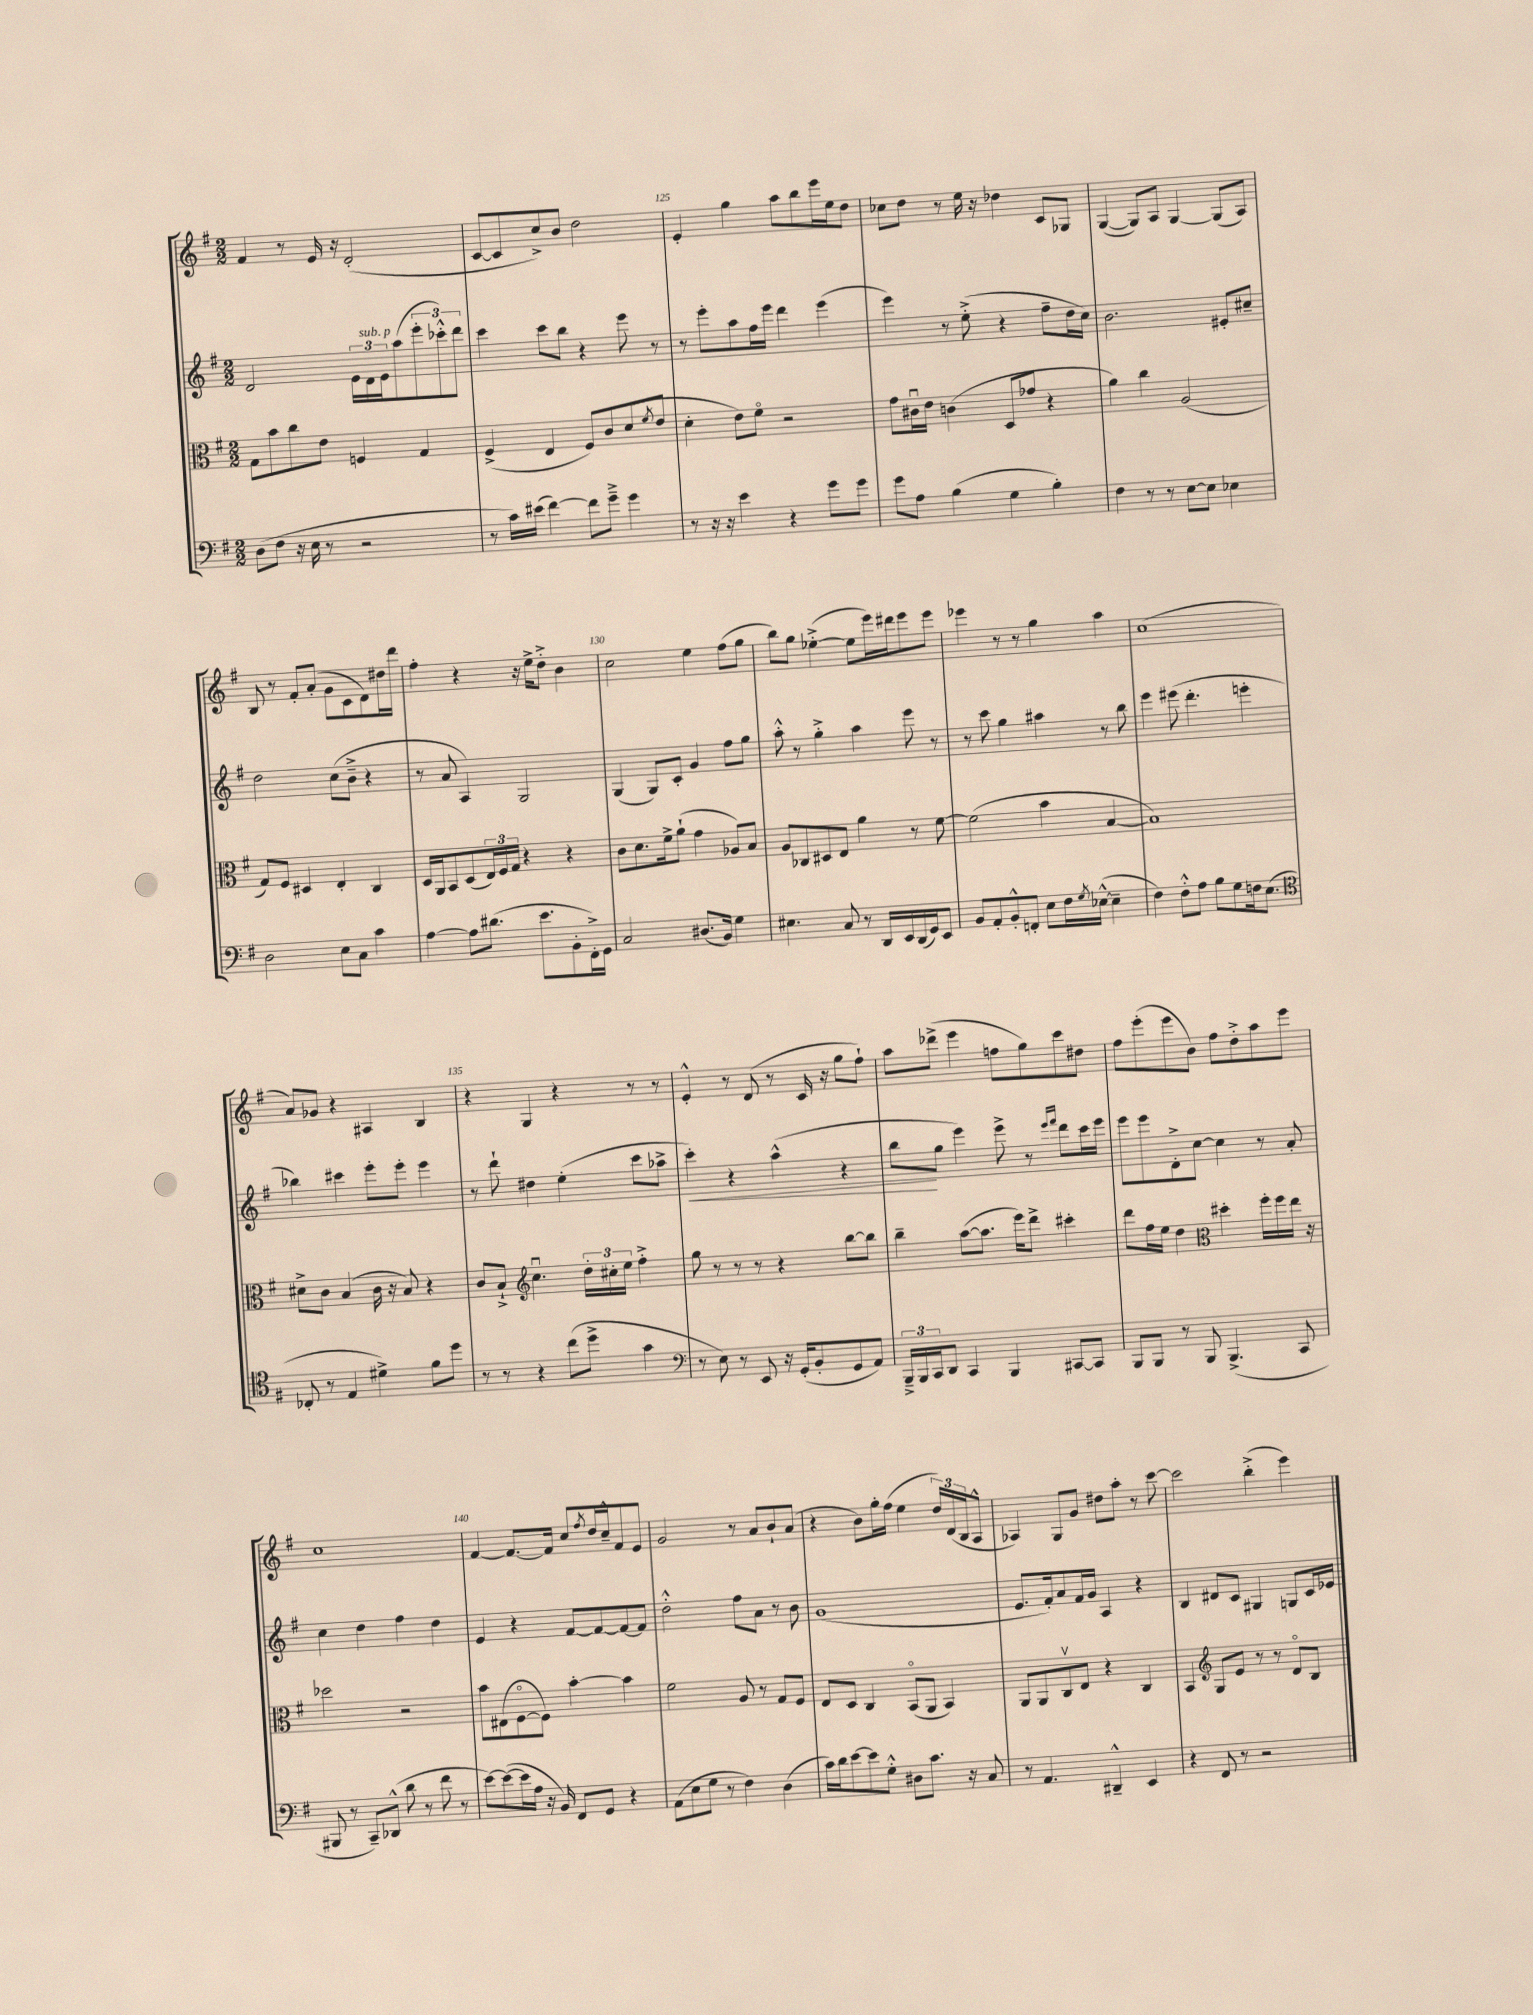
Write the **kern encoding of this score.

**kern	**kern	**kern	**kern
*staff4	*staff3	*staff2	*staff1
*clefF4	*clefC3	*clefG2	*clefG2
*k[f#]	*k[f#]	*k[f#]	*k[f#]
*M2/2	*M2/2	*M2/2	*M2/2
(8D	8G	2d	4f#
8F#	8b	.	.
16r	8cc	.	8r
16E	.	.	.
8r	8e	.	16e
.	.	.	16r
2r	4F	24e	(2d'
.	.	24d	.
.	.	24e	.
.	.	(8aa	.
.	4G	12eee'	.
.	.	12ccc-'^^)	.
.	.	12ddd	.
=	=	=	=
8r	(4F#^	4ccc	[8c
16c)	.	.	8c]
(16e#	.	.	.
[4f#)	4E	8ccc	8cc^)
.	.	8bb	8b
8f#]	8F#)	4r	2dd
8g~^	8c	.	.
4g	(8d	8eee	.
.	8qf#	.	.
.	8e	8r	.
=	=	=	=
8r	4d'	8r	4e'
16r	.	8eee'	.
16r	.	.	.
4e	8e)	8aa	4gg
.	8f#o	16ff#	.
.	.	16eee	.
4r	2r	4ddd	8aa
.	.	.	8bb
8g	.	(4eee	16eee
.	.	.	16ee
8g	.	.	8dd
=	=	=	=
8g	8g	4eee)	8cc-
8A	16c#u	.	8dd
.	16e	.	.
(4B	(4c	8r	8r
.	.	(8ee'^	16ee
.	.	.	16r
4G	8D	4r	4dd-
.	8g-	.	.
4B')	4r	8ff#~	8c
.	.	16dd	8G-
.	.	16cc)	.
=	=	=	=
4F#	4a)	2.b	([4G
8r	4cc	.	8G])
8r	.	.	8A
[8E	(2A	.	[4G
8E]	.	.	.
4E-	.	8e#'	(8G]
.	.	8cc#~	8A)
=	=	=	=
2D	8G)	2dd	8B
.	8F#	.	8r
.	4D#	.	8f#'
.	.	.	(8a'
8E	4E'	(8cc	8g
8C	.	8b~^	8c
4c	4C	4r	8d)
.	.	.	16dd#
.	.	.	16ddd
=	=	=	=
[4A	16D	8r	4ff#'
.	16AA	.	.
.	8BB	8a	.
8A]	(8D	4A)	4r
(8.d#	24E)	.	.
.	24F#	.	.
.	24G	.	.
.	4r	2G	16r
8.e	.	.	16ee^
.	.	.	8dd'^
8BB'	4r	.	4b
16FF#'^)	.	.	.
16GG	.	.	.
=	=	=	=
2C	8c	(4G	2cc
.	8.d	.	.
.	.	8G)	.
.	16f#^	.	.
.	(8a`	8c'	.
(8.D#	4g	4g	4ee
16BB)	.	.	.
4G	8A-)	8ff#	(8ff#
.	8B	8gg	8gg
=	=	=	=
4.E#	8A	8aa'^^	8bb)
.	8C-	8r	8gg
.	8D#	4gg'^	([4ee-'^
8C	8E	.	.
8r	4a	4aa	8ee-]
16DD	.	.	16eee)
16EE	.	.	16ddd#
(16DD	8r	8eee	8eee
16GG)	.	.	.
8EE	[8f#	8r	8eee
=	=	=	=
8BB	(2f#]	8r	4eee-
8AA'	.	8ccc	.
8BB'^^	.	4gg	8r
8FF'	.	.	8r
8E	4b	4aa#	4gg
16F#	.	.	.
8qG	.	.	.
([16E-^^	.	.	.
4E-~]	[4B	8r	4aa
.	.	8bb	.
=	=	=	=
4F#)	1B])	4eee	(1cc
8F#'^^	.	(8eee#	.
8A	.	4.ddd'	.
8B	.	.	.
8G	.	.	.
16F	.	4eee'	.
(8.E	.	.	.
=	=	=	=
*clefC4	*	*	*
8C-'	8d#^	4bb-)	8a)
8r	8c	.	8g-
4E	(4B	4ccc#	4r
4d#^)	16c	8eee'	4A#
.	16r	.	.
.	8B)	8eee'	.
8f#	4r	4eee	4B
8dd	.	.	.
=	=	=	=
8r	8c	8r	4r
8r	8B`^	8ddd`	.
*	*clefG2	*	*
4r	4.ccu	4dd#	4G
(8cc	.	(4ee'	4r
8dd^	24dd'	.	.
.	24cc#'	.	.
.	24ee	.	.
4g	4ff#'^	8ccc	8r
.	.	8aa-^	8r
=	=	=	=
*clefF4	*	*	*
8r	8gg	4ccc')	4e'^^
8E)	8r	.	.
8r	8r	4r	8r
8EE	8r	.	(8d
16r	4r	(4aa^^	8r
(16GG'	.	.	.
8BB'	.	.	16c
.	.	.	16r
8GG	[8bb	4r	8gg
8AA)	8bb]	.	8ff#`)
=	=	=	=
24BBB~^	4bb~	8bb	8aa
24BBB	.	.	.
24CC	.	.	.
8DD	.	8gg	(8ddd-^
4CC	([8aa	4eee)	4eee
.	8.aa]	.	.
4BBB	.	8eee^	8ff
.	16eee)	.	.
.	8ddd^	8r	8gg)
.	.	16qqeee	.
.	.	16qqfff#	.
[8CC#	4ccc#'	8ddd	8ccc
8CC#]	.	16ccc	8dd#
.	.	16eee	.
=	=	=	=
8BBB	8ddd	8eee	8ff#
8BBB	16ff#	8eee	(8eee'
.	16ee	.	.
8r	4dd	8d'^	8eee
8BBB	.	[8cc	8b)
*	*clefC3	*	*
(4.BBB^	4dd#'	4cc]	8ff#
.	.	.	8dd'^
.	16ff#'	8r	8aa
.	16ff#	.	.
8CC	16ee	8a'	8eee
.	16r	.	.
=	=	=	=
8BBB#	2dd-	4cc	1cc
8r	.	.	.
8CC~)	.	4dd	.
(8DD-^^	.	.	.
8d	2r	4ff#	.
8r	.	.	.
8f#	.	4dd	.
8r	.	.	.
=	=	=	=
[8e)	8b	4e	[4f#
(8e_	(8E#	.	.
16e]	[8F#o	4r	8.f#_
16A	.	.	.
16r	8F#])	.	.
16BB)	.	.	16f#]
8FF#	[4b'	[8f#	8cc
.	.	.	8qff#
8GG	.	8f#_	16dd
.	.	.	16cc~^^
4r	4b]	8f#_	8f#
.	.	8f#]	8e
=	=	=	=
(8AA	2f#	2dd'^^	2g
8E	.	.	.
8G	.	.	.
8r	.	.	.
4F#)	8A	8ff#	8r
.	8r	8a	8a
(4D	8G	8r	8b`
.	8F#	8b	(8a
=	=	=	=
16c)	8E	(1g	4r
16d	.	.	.
[8e	8D	.	.
8e]	4C	.	8b)
8G'^^	.	.	16gg'
.	.	.	(16ff#
8D#	(8BBo	.	4ee
8.c	8AA	.	.
.	4BB)	.	24dd)
.	.	.	(24d
16r	.	.	.
.	.	.	24B
8C	.	.	8A^^
=	=	=	=
8r	8AA	8.e	4A-)
4.AA	8AA	.	.
.	.	16f#')	.
.	8Cv	8a	8G
.	8E	16f#	8g
.	.	16g	.
4DD#~^^	4r	4A	8dd#
.	.	.	8aa'
4EE	4C	4r	8r
.	.	.	[8ccc
=	=	=	=
4r	4BB	4B	2ccc]
*	*clefG2	*	*
8FF#	8G	8d#	.
8r	8e	8c	.
2r	8r	4G#	(4bb'^
.	8r	.	.
.	8do	8G	4eee)
.	8B	16c	.
.	.	16e-	.
==	==	==	==
*-	*-	*-	*-
